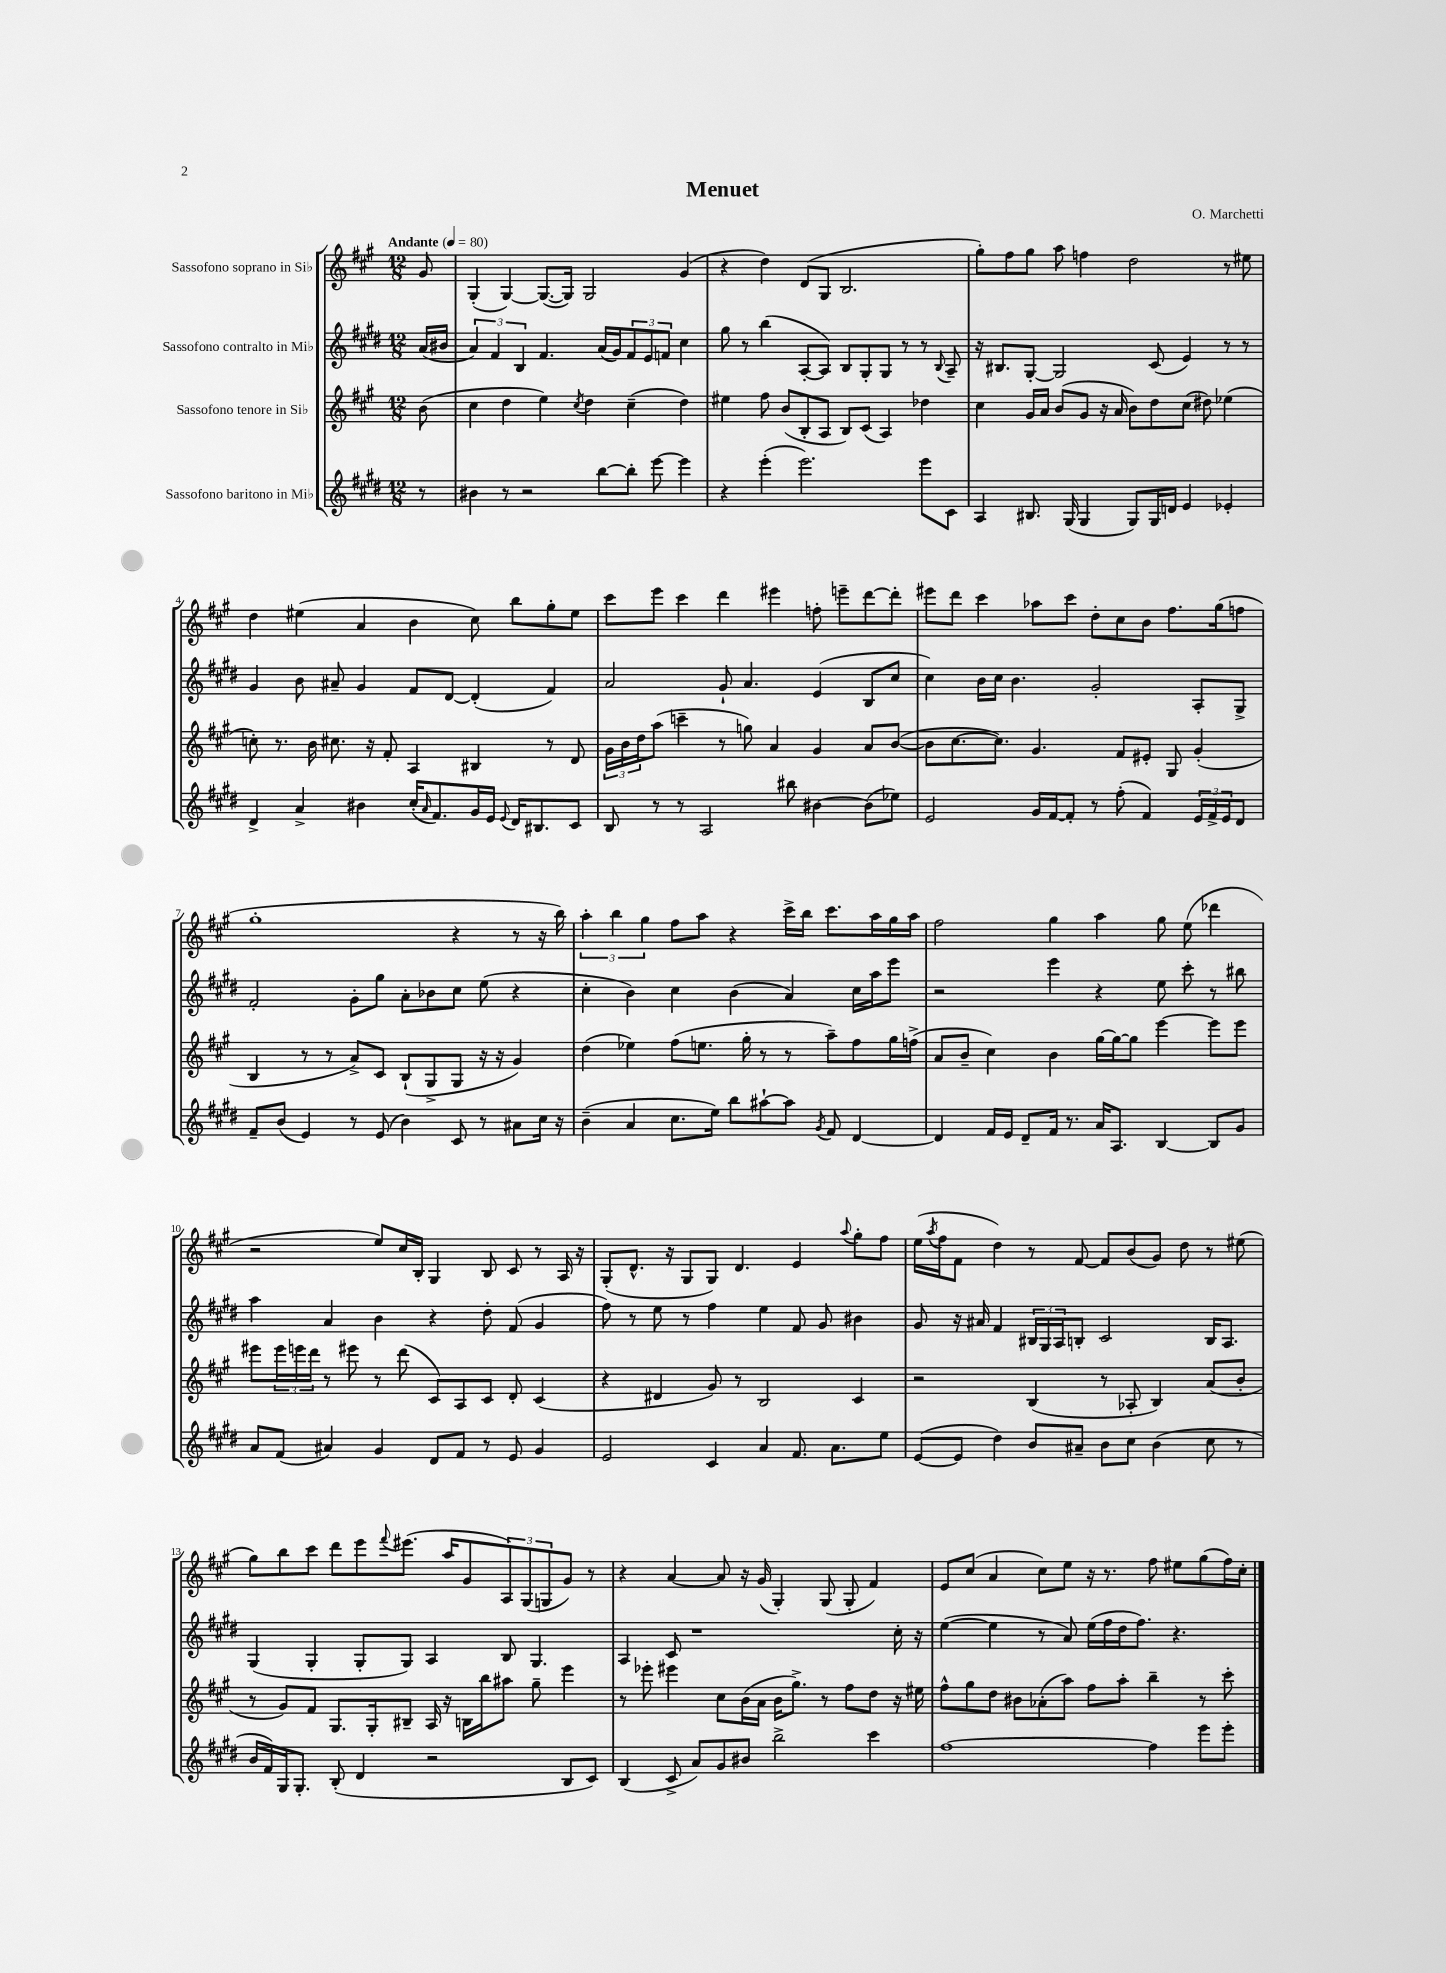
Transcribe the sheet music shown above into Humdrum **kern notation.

**kern	**kern	**kern	**kern
*staff4	*staff3	*staff2	*staff1
*clefG2	*clefG2	*clefG2	*clefG2
*k[f#c#g#d#]	*k[f#c#g#]	*k[f#c#g#d#]	*k[f#c#g#]
*M12/8	*M12/8	*M12/8	*M12/8
*MM80	*MM80	*MM80	*MM80
8r	(8b	(16a	8g#
.	.	16b#	.
=	=	=	=
4b#	4cc#	6a)	(4G#'
.	.	6f#	.
8r	4dd	.	[4G#)
.	.	6B	.
2r	.	.	.
.	4ee)	4.f#	(8.G#_
.	.	.	16G#])
.	8qcc#	.	.
.	4dd	.	2G#
[8bb	.	(16a	.
.	.	16g#)	.
8bb']	(4cc#~	12f#	.
.	.	12e	.
[8eee	.	.	.
.	.	12f	.
4eee]	4dd)	4cc#	(4g#
=	=	=	=
4r	4ee#	8gg#	4r
.	.	8r	.
(4eee'	8ff#	(4bb	4dd)
.	(8b	.	.
2.eee)	8B'	[8A'	(8d
.	8A	8A])	8G#
.	8B)	8B	2.B
.	(8c#	8G#'	.
.	4A)	8G#	.
.	.	8r	.
8eee	4dd-	8r	.
.	.	8qqB	.
8c#	.	8A~	.
=	=	=	=
4A	4cc#	16r	8gg#')
.	.	8.B#	.
.	.	.	8ff#
8.B#	16g#	[8G#'	8gg#
.	16a	.	.
.	(8b	2G#]	8aa
(16G#	.	.	.
4G#	8g#	.	4ff
.	16r	.	.
.	16a	.	.
8G#)	8b)	.	2dd
16G#	8dd	(8c#	.
16d	.	.	.
4e	(8cc#	4e)	.
.	8dd#)	.	.
4e-'	(4ee-	8r	8r
.	.	8r	8ee#
=	=	=	=
4d#^	8cc')	4g#	4dd
.	8.r	.	.
4a^	.	8b	(4ee#
.	16b	.	.
.	8.cc#	8a#~	.
4b#	.	4g#	4a
.	16r	.	.
.	8f#'	.	.
(16cc#'	4A	8f#	4b
16qqa	.	.	.
8.f#)	.	.	.
.	.	[8d#	.
16g#	4B#	(4d#']	8cc#)
16e	.	.	.
8qqe	.	.	.
16d#	.	.	8bb
8.B#	.	.	.
.	8r	4f#)	8gg#'
8c#	8d	.	8ee#
=	=	=	=
8B	24g#	2a	8ccc#
.	24b	.	.
.	24dd	.	.
8r	(8aa	.	8eee
8r	4ccc~	.	4ccc#
2A	.	.	.
.	8r	8g#`	4ddd
.	8gg)	4.a	.
.	4a	.	4eee#
8bb#	.	.	.
[4b#	4g#	(4e	8ff'
.	.	.	8eee~
(8b#]	8a	8B	[8ddd
8ee-)	([8b	8cc#	8ddd']
=	=	=	=
2e	8b]	4cc#)	8eee#
.	[8.cc#	.	8ddd
.	.	16b	4ccc#
.	8.cc#])	16cc#	.
.	.	4.b	.
16g#	4.g#	.	8aa-
[16f#	.	.	.
8f#']	.	.	8ccc#
8r	.	2g#'	8dd'
(8ff#'	8f#	.	8cc#
4f#)	8e#'	.	8b
.	8G#	.	8.ff#
24e	(4g#'	8A'	.
24f#^	.	.	.
.	.	.	(16gg#
24e	.	.	.
8d#	.	8G#^	8ff
=	=	=	=
8f#~	4B	2f#'	1gg#'
(8b	.	.	.
4e)	8r	.	.
.	8r	.	.
8r	8a^)	8g#'	.
(8e	8c#	8gg#	.
4b)	(8B`	8a'	.
.	8G#^	8b-	.
8c#	8G#	8cc#	4r
8r	16r	(8ee	.
.	16r	.	.
8a#	4g#)	4r	8r
16cc#	.	.	16r
16r	.	.	16bb)
=	=	=	=
(4b~	(4dd	4cc#'	6aa'
.	.	.	6bb
4a	4ee-)	4b)	.
.	.	.	6gg#
8.cc#	(8ff#	4cc#	8ff#
.	8.ee	.	8aa
16ee)	.	.	.
8bb	.	(4b	4r
.	16gg#'	.	.
[8aa#`	8r	.	.
8aa#]	8r	4a)	16ccc#^
.	.	.	16bb
8qg#	.	.	.
8f#	8aa~)	.	8.ccc#
[4d#	8ff#	16cc#	.
.	.	16aa	16aa
.	16gg#	8eee	16gg#
.	(16ff^	.	16aa
=	=	=	=
4d#]	8a	2r	2ff#
.	8b~	.	.
16f#	4cc#)	.	.
16e	.	.	.
8d#~	.	.	.
16f#	4b	4eee	4gg#
8.r	.	.	.
16a	[16gg#	4r	4aa
8.A	16gg#_	.	.
.	8gg#]	.	.
[4B	[4eee	8ee	8gg#
.	.	8ccc#'	(8ee
8B]	8eee]	8r	4ddd-
8g#	8eee	8bb#	.
=	=	=	=
8a	8eee#	4aa	2r
(8f#	24eee#	.	.
.	24eee	.	.
.	24ddd	.	.
4a#)	8r	4a	.
.	8eee#	.	.
4g#	8r	4b	8ee)
.	(8ddd	.	16cc#
.	.	.	16B'
8d#	8c#)	4r	4G#
8f#	8A	.	.
8r	8c#	8dd#'	8B
8e	8d'	(8f#	8c#
4g#	(4c#	4g#	8r
.	.	.	16A
.	.	.	16r
=	=	=	=
2e	4r	8ff#)	(8G#'
.	.	8r	8.d^^
.	4d#	8ee	.
.	.	.	16r
.	.	8r	8G#
4c#	8g#)	4ff#	8G#)
.	8r	.	4.d
4a	2B	4ee	.
8.f#	.	8f#	4e
.	.	8g#	.
8.a	.	.	.
.	.	.	8qqaa
.	4c#	4b#	8gg#'
8ee	.	.	8ff#
=	=	=	=
([8e	2r	8g#	(16ee
.	.	.	8qaa
.	.	.	16ff#
8e]	.	16r	8f#
.	.	16a#	.
4dd#)	.	4f#	4dd)
8b	(4B	24B#	8r
.	.	24G#	.
.	.	24A	.
8a#~	.	8B'	[8f#
8b	8r	2c#	8f#]
8cc#	8A-'	.	(8b
(4b	4B)	.	8g#)
.	.	.	8dd
8cc#	(8a	16B	8r
.	.	8.A	.
8r	8b'	.	(8ee#
=	=	=	=
16b	8r	(4G#	8gg#)
16f#)	.	.	.
16G#	8g#)	.	8bb
8.G#'	.	.	.
.	8f#	4G#'	8ccc#
(8B'	8.G#	.	8ddd
4d#	.	8G#'	8eee
.	16G#'	.	.
.	.	.	8qqfff#
.	8B#~	8G#)	(8.eee#
2r	16A	4A	.
.	16r	.	16aa
.	16B	.	8g#
.	16bb	.	.
.	8aa#	8B	12A)
.	.	.	(12G#
.	8gg#~	4.G#	.
.	.	.	12G
8B	4eee	.	8g#)
8c#)	.	.	8r
=	=	=	=
(4B	8r	4A	4r
.	8eee-'	.	.
8c#^	4eee#	8c#	[4a
8a)	.	1r	.
8g#	8cc#	.	8a]
8b#	(16b	.	16r
.	16a	.	(16g#
2bb^	16b	.	4G#')
.	8.gg#^)	.	.
.	8r	.	(8G#
.	8ff#	.	8G#'
4ccc#	8dd	.	4f#)
.	16r	16cc#'	.
.	16ee#	16r	.
=	=	=	=
[1ff#	8ff#^^	([4ee	8e
.	8gg#	.	(8cc#
.	8dd	4ee]	4a
.	8b#	.	.
.	(8a-'	8r	8cc#)
.	8aa)	8a)	8ee
.	8ff#	(16ee	16r
.	.	16ff#	8.r
.	8aa'	16dd#	.
.	.	8.ff#)	.
4ff#]	4bb~	.	8ff#
.	.	4.r	8ee#
8eee	8r	.	(8gg#
8eee'	8ccc#'	.	16ff#)
.	.	.	16cc#'
==	==	==	==
*-	*-	*-	*-
